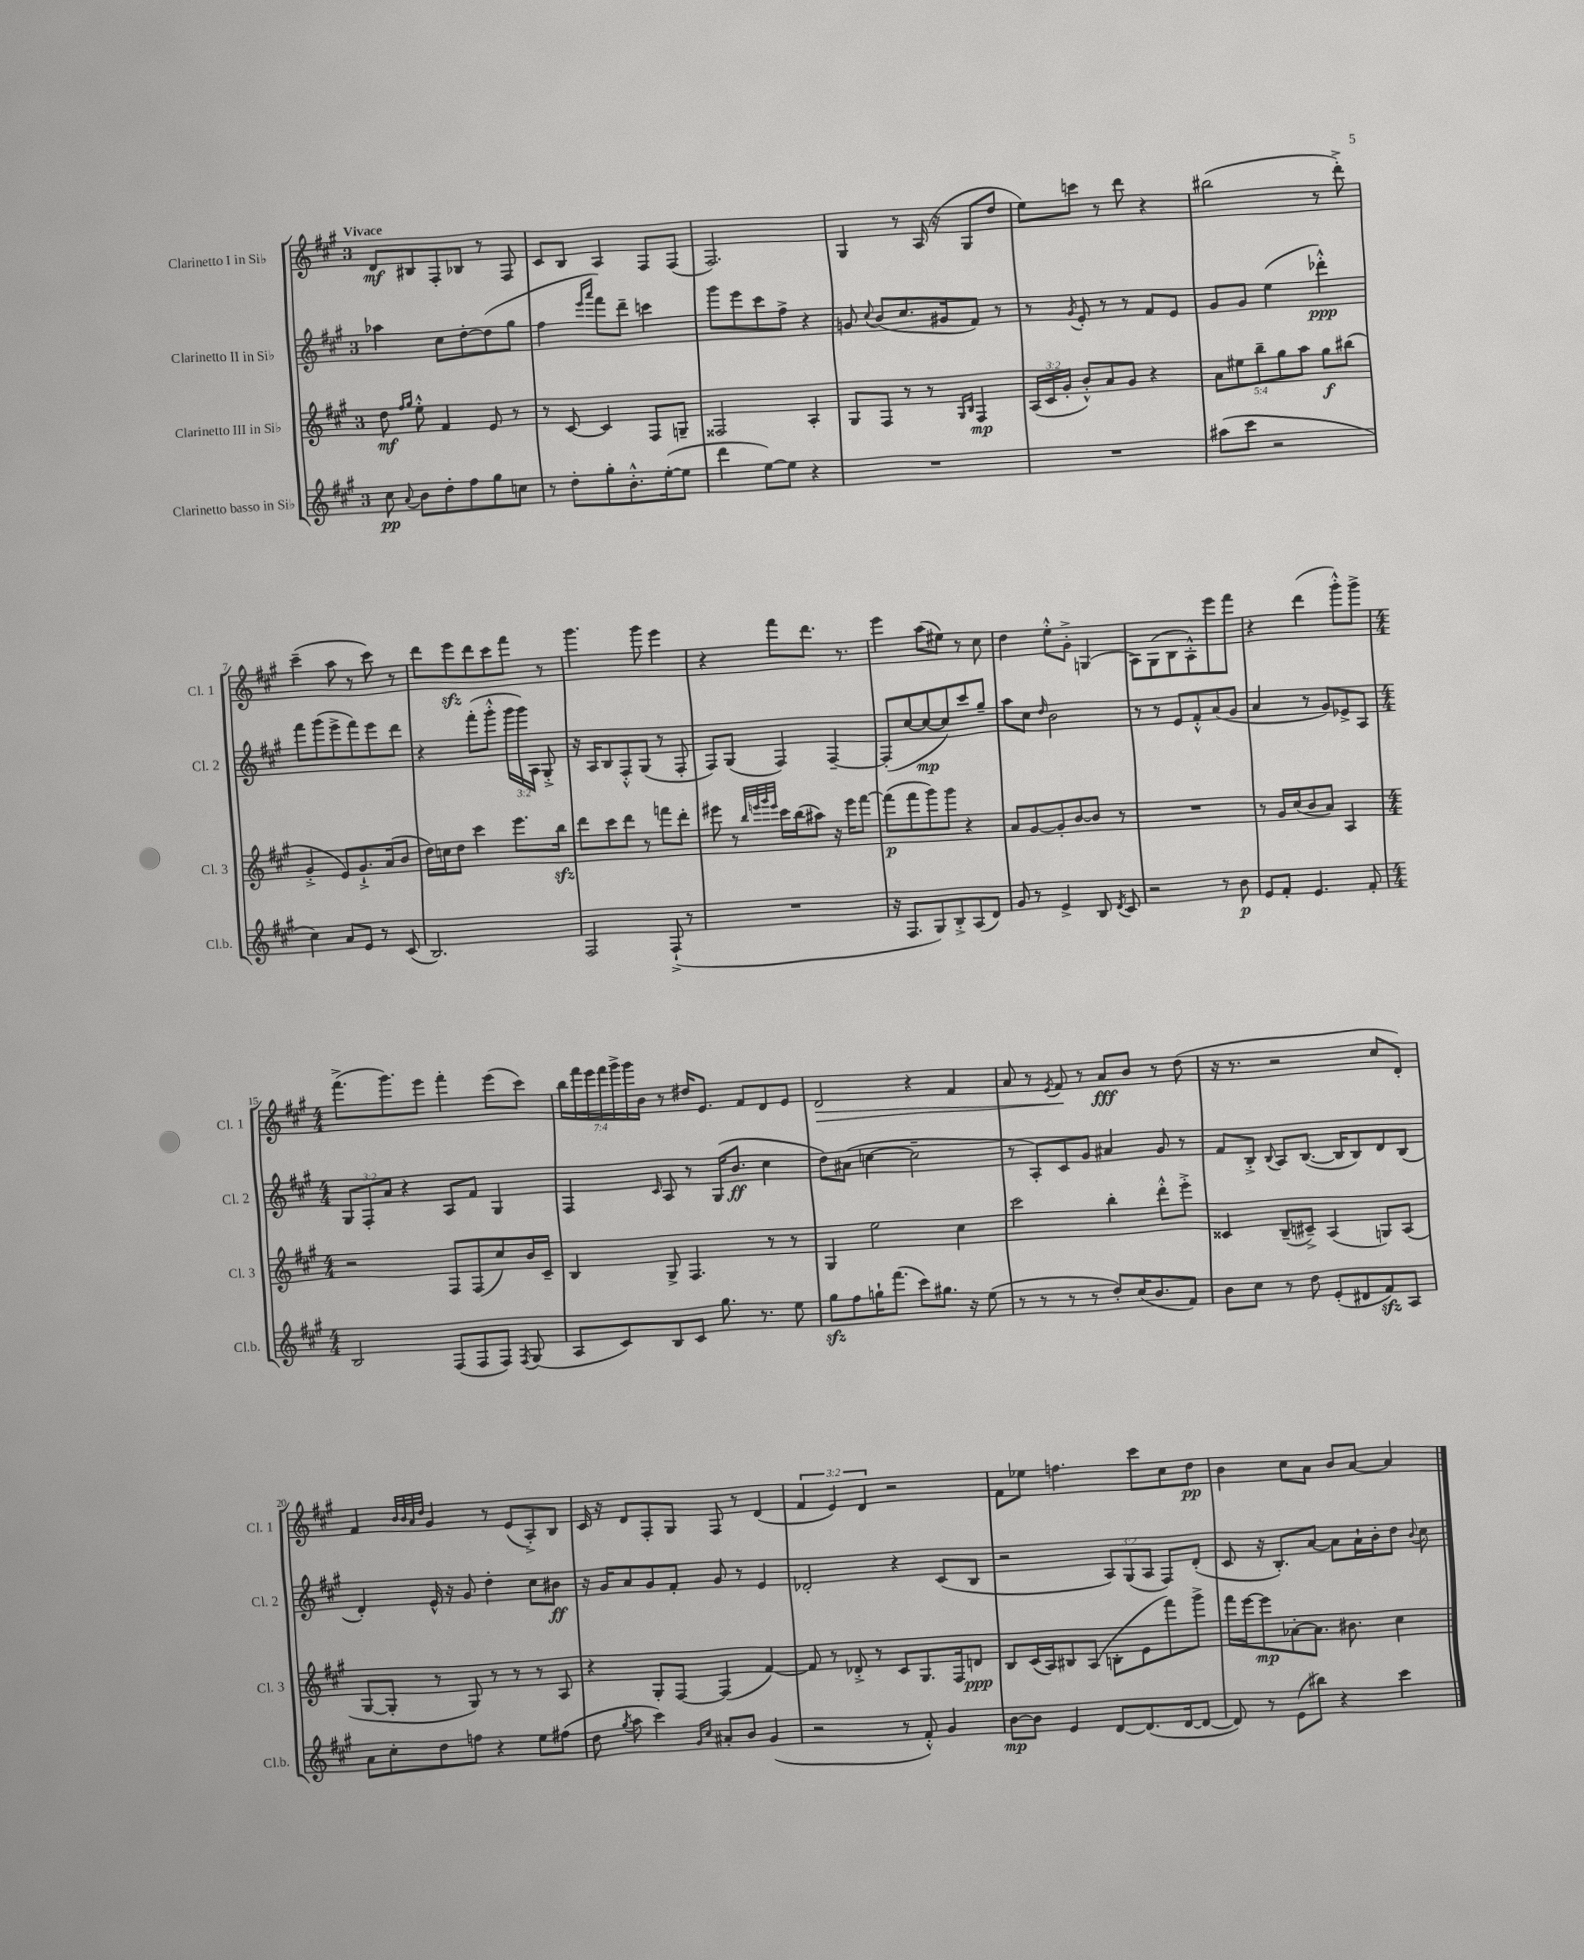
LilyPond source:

<<
\new StaffGroup <<
\new Staff = "s0" \with { instrumentName = "Clarinetto I in Sib" shortInstrumentName = "Cl. 1" } {
    \clef treble \key a \major \once \override Staff.TimeSignature.style = #'single-digit \time 3/4 \override Staff.TupletNumber.text = #tuplet-number::calc-fraction-text \tempo "Vivace"
    \autoBeamOff d'8[\mf bis8 fis8-. bes8] r8 fis8 |
    cis'8[ b8] a4 fis8[ fis8]( |
    fis2.) |
    gis4 r8 a16( r16 gis8[ d''8] |
    e''8[) c'''8] r8 d'''8 r4 |
    bis''2( r8 d'''8-.->) |
    cis'''4--( a''8 r8 cis'''8) r8 |
    d'''8[ e'''8\sfz d'''8 cis'''8 fis'''8] r8 |
    gis'''4. gis'''8 e'''4 |
    r4 fis'''8[ d'''8.] r8. |
    e'''4 a''8[( eis''8]) r8 cis''8 |
    d''4 e''8[-.-^ gis'8]-.-> g4( |
    a8[) gis8( b8 a8-.-^) e'''8 fis'''8] |
    r4 d'''4( gis'''8[-.-^) gis'''8]-> |
    \numericTimeSignature \time 4/4 fis'''8.[->( gis'''8.) e'''8] fis'''4-. e'''8[( cis'''8]) |
    \tuplet 7/4 { b''16[ fis'''16 e'''16 fis'''16 gis'''16-> gis'''16 b'16] } r8 dis''16[ e'8.] fis'8[ d'8 e'8] |
    d'2\> r4 fis'4 |
    a'8 r8 \acciaccatura { e'8 } fis'8\! r8 a'8[\fff b'8] r8 d''8( |
    r16 r8. r2 cis''8[ d'8]-.) |
    fis'4 \grace { b'32[ b'32 a'32 d''32] } gis'4 r8 e'8[( a8-.->) b8] |
    cis'16 r16 d'8[ fis8-. gis8] fis8 r8 d'4( |
    \tuplet 3/2 { fis'4 e'4) d'4 } r2 |
    fis'8[ ees''8] f''4. cis'''8[ cis''8 d''8]\pp |
    b'4 cis''8[ a'8] b'8[ a'8]~ a'4 \bar "|." |
}
\new Staff = "s1" \with { instrumentName = "Clarinetto II in Sib" shortInstrumentName = "Cl. 2" } {
    \clef treble \key a \major \once \override Staff.TimeSignature.style = #'single-digit \time 3/4 \override Staff.TupletNumber.text = #tuplet-number::calc-fraction-text
    \autoBeamOff aes''4 cis''8[ d''8~-. d''8( gis''8] |
    fis''4 \grace { e'''16[ a'''16] } fis'''8[) d'''8]-- c'''4 |
    gis'''8[ e'''8 cis'''8 fis''8]-> r4 |
    g'8 \appoggiatura { cis''8 } b'8[( cis''8. gis'16 fis'8]) r8 |
    r8 \acciaccatura { gis'8 } e'8-. r8 r8 fis'8[ e'8] |
    gis'8[ gis'8] e''4( des'''4-.-^\ppp) |
    fis'''8[ gis'''8( e'''8-> fis'''8) e'''8 d'''8] |
    r4 fis'''8[-.( gis'''8]-.-^ \tuplet 3/2 { gis'''16[ gis'''16) a16] } gis8-.-> |
    r16 a16[ b8 fis8-.-^ gis8]( r8 fis8-. |
    fis8[) gis8]( fis4) fis4~-- |
    fis8[-.( cis''8~ cis''8~\mp cis''8) cis'''8 gis''8]-- |
    a''8[ cis''8] \grace { d''16 } b'2 |
    r8 r8 e'8[ fis'8-.-^ a'8( gis'8] |
    a'4 r8 gis'8[) ees'8-> a8] |
    \numericTimeSignature \time 4/4 \tuplet 3/2 { gis8[ fis8-. a'8] } r4 a8[ fis'8] gis4 |
    fis4 \grace { cis'16 } a8 r8 gis16[( b'8.]\ff cis''4 |
    d''8[) ais'8]( c''4~ c''2-- |
    r8 a8[-.) cis'8 gis'8] ais'4 gis'8 r8 |
    fis'8[ b8]-.-> \appoggiatura { b8 } a8[ b8.]~( b16[ b8) d'8 b8]( |
    d'4-.) e'16-^ r16 gis'8 d''4-. cis''8[ bis'8]\ff |
    r16 gis'16[ a'8 gis'8 fis'8]-. gis'8 r8 e'4 |
    des'2-. r4 cis'8[( b8] |
    r2 \tuplet 3/2 { a8[) gis8( a8] } fis8[) d'8]-.( |
    cis'8 r16 b8.[-.) a'8]~ a'8[ a'16-! b'16-. d''8] \appoggiatura { b'8 } cis''8 \bar "|." |
}
\new Staff = "s2" \with { instrumentName = "Clarinetto III in Sib" shortInstrumentName = "Cl. 3" } {
    \clef treble \key a \major \once \override Staff.TimeSignature.style = #'single-digit \time 3/4 \override Staff.TupletNumber.text = #tuplet-number::calc-fraction-text
    \autoBeamOff d''8\mf \grace { fis''16[ gis''16] } e''8-.-^ fis'4 e'8 r8 |
    r8 cis'8~ cis'4 fis8[ g8]-- |
    fisis2 a4-. |
    gis8[ fis8] r8 r8 \grace { gis16[ b16] } fis4\mp |
    \tuplet 3/2 { a16[( cis'16 gis'16]-. } b'8[-.-^) a'8 gis'8] r4 |
    \tuplet 5/4 { a'8[ eis''8 b''8-- gis''8 a''8] } gis''8[\f bis''8]( |
    gis'4-.-> e'8[) gis'8.-!-> a'16( b'8] |
    d''16[) c''16 d''8] cis'''4 e'''8.[ b''16]\sfz |
    d'''8[ cis'''8 d'''8] r8 f'''8[ d'''8]-. |
    eis'''8 r8 \grace { b''32[ e'''32 gis'''32 e'''32] } cis'''16[ b''16( ais''8]) r16 e'''16[ fis'''8]~ |
    fis'''8[\p( fis'''8 gis'''8) gis'''8] r4 |
    a'8[ gis'8~ gis'8-. b'8~ b'8] r8 |
    R2. |
    r8 gis'16[ cis''16( b'8 a'8]) a4 |
    \numericTimeSignature \time 4/4 r2 fis8[ fis8( cis''8) b'16 cis'16]-- |
    b4 gis8-> fis4. r8 r8 |
    gis4 e''2 cis''4 |
    cis'''2 b''4-. d'''8[-.-^ e'''8]-.-> |
    cisis'4 b8[--( cis'8]--->) a4( g8[) a8]( |
    gis8[~ gis8]-. r8 gis8) r8 r8 r8 a8 |
    r4 gis8[-. fis8]~ fis4( fis'4~) |
    fis'8 r8 des'8-.-> r8 cis'8[ gis8. fis16 d'8]\ppp |
    b8[ cis'16( a16) bis8 a8]( b8[-. e'8 fis'''8) gis'''8]-> |
    fis'''16[ e'''16~ e'''8\mp aes'8~-. aes'8.] bis'8. cis''4 \bar "|." |
}
\new Staff = "s3" \with { instrumentName = "Clarinetto basso in Sib" shortInstrumentName = "Cl.b." } {
    \clef treble \key a \major \once \override Staff.TimeSignature.style = #'single-digit \time 3/4
    \autoBeamOff cis''8\pp \appoggiatura { a'8 } b'8[ d''8-. fis''8 gis''8 c''8] |
    r8 d''8[-. gis''8-. b'8.-.-^ e''16~-.( e''8] |
    d'''4 e''8[~) e''8] r4 |
    R2. |
    R2. |
    ais''8[( cis'''8] r2 |
    cis''4) a'8[ e'8] r8 cis'8( |
    b2.) |
    fis2 fis8-!->( r8 |
    R2. |
    r16 fis8.[ gis8) b8-.-> a8( d'8]) |
    gis'8 r8 e'4-> b8 \acciaccatura { d'8 } cis'8 |
    r2 r8 b'8\p |
    e'8[ fis'8]-. e'4. fis'8-. |
    \numericTimeSignature \time 4/4 b2 fis8[( fis8 fis8]) \acciaccatura { fis8 } gis8( |
    a8[ cis'8) b8 cis'8] gis''8. r8. e''8 |
    gis''8[\sfz fis''8 g''16-! fis'''8.]( cis'''8[) gis''8.] r16 e''8( |
    r8 r8 r8 r8 d''8[-.) cis''16( b'8. fis'8]) |
    b'8[ cis''8] r8 d''8 e'8[-.( dis'8 fis'8\sfz) a8] |
    a'8[ cis''8-. d''8 f''8] r4 e''8[ fis''8]( |
    d''8 \acciaccatura { gis''8 } a''8 cis'''4) \grace { gis'16[ cis''16] } ais'8[-. b'8] gis'4( |
    r2 r8 fis'8-.-^) gis'4 |
    b'8[~\mp b'8] e'4 d'8[~ d'8.( d'16~ d'8]~ |
    d'8) r8 e'8[( bis''8]) r4 cis'''4 \bar "|." |
}
>>
>>
